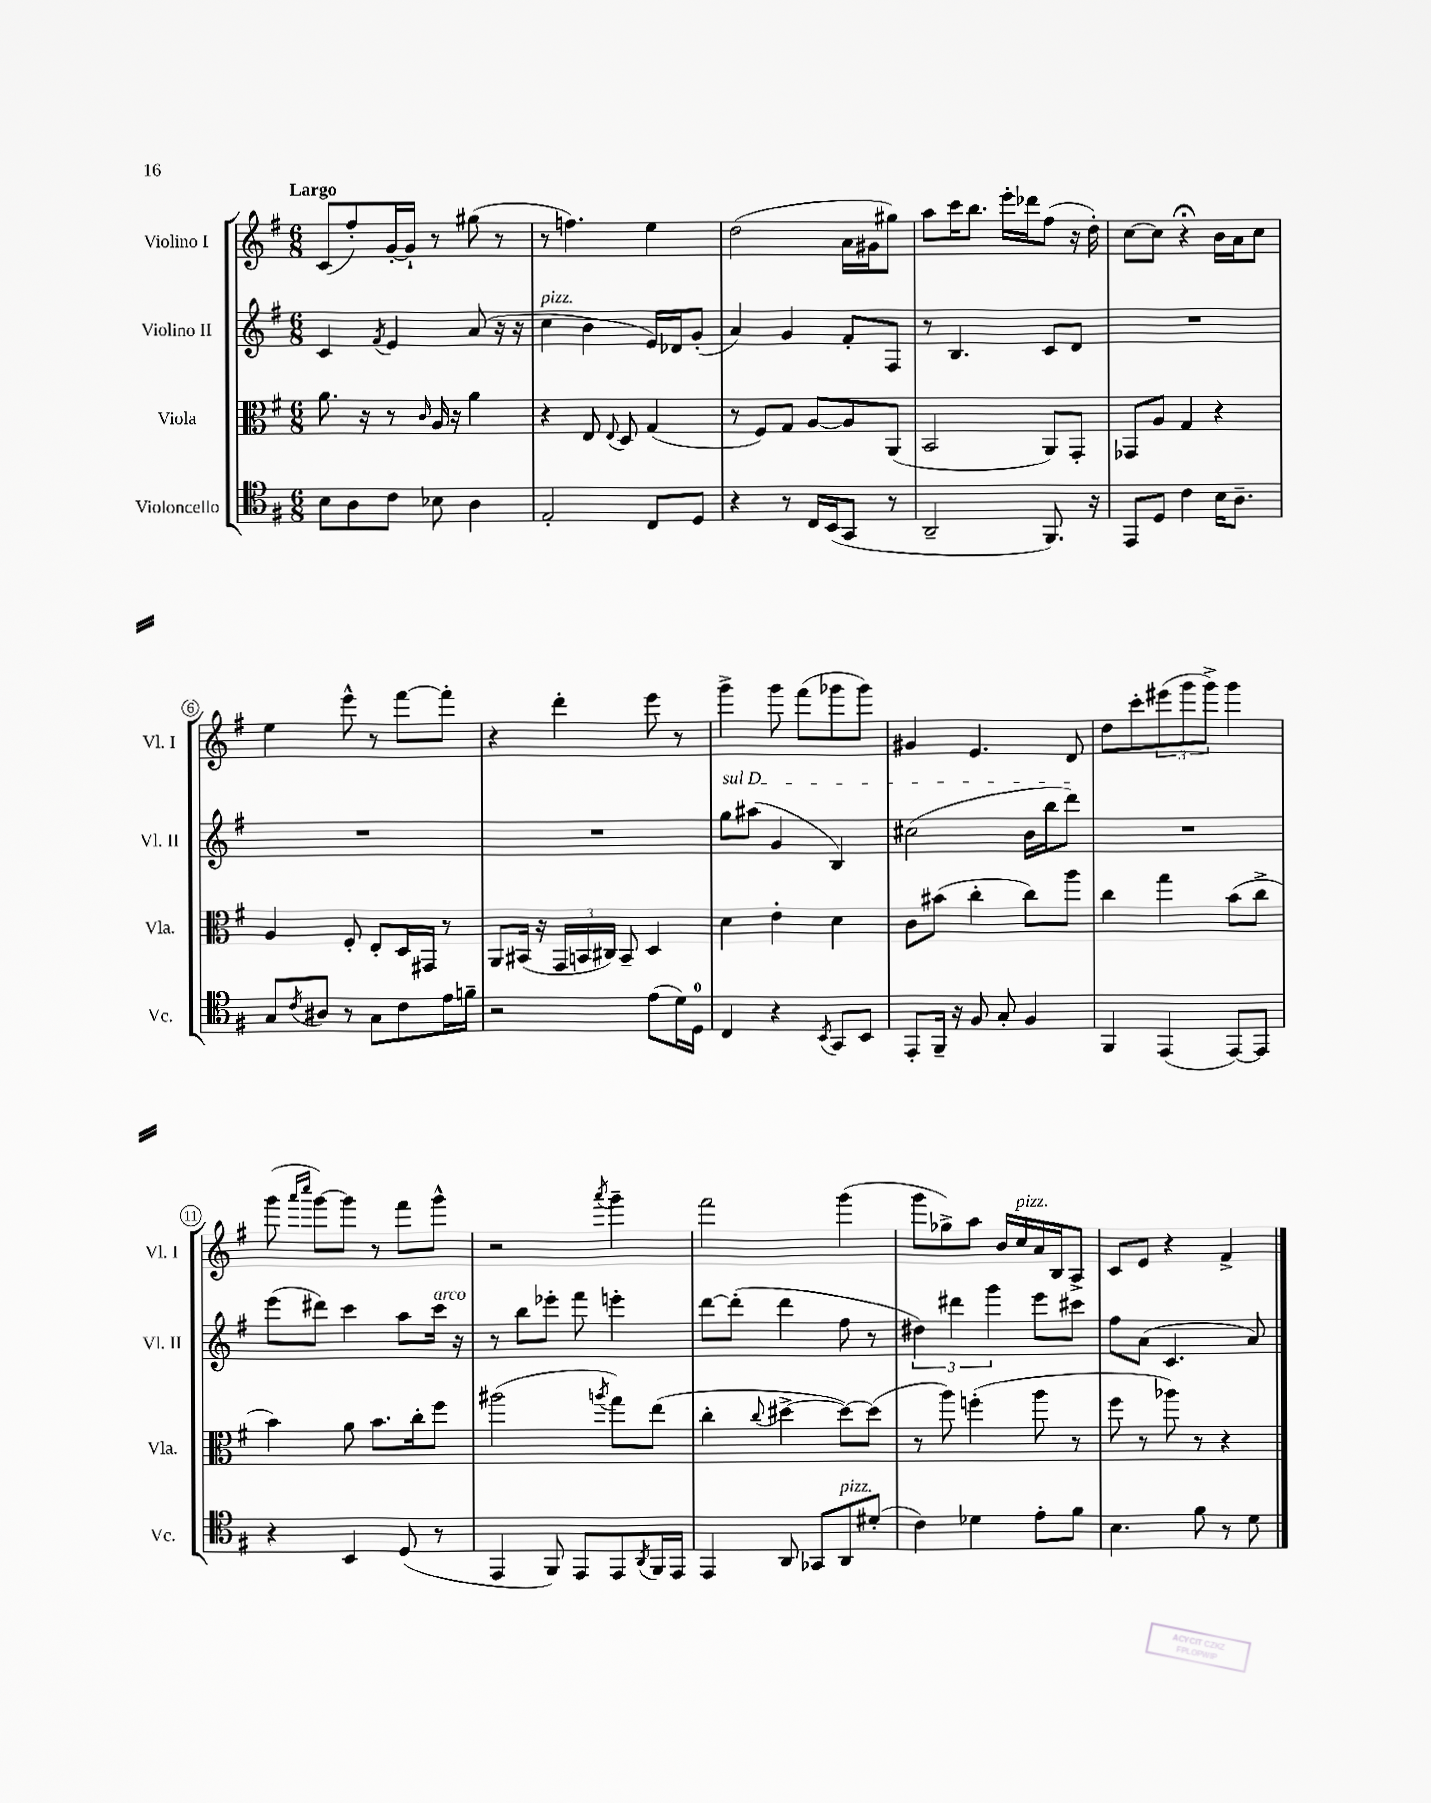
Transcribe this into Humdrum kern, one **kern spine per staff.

**kern	**kern	**kern	**kern
*part4	*part3	*part2	*part1
*staff4	*staff3	*staff2	*staff1
*I"Violoncello	*I"Viola	*I"Violino II	*I"Violino I
*I'Vc.	*I'Vla.	*I'Vl. II	*I'Vl. I
*clefC4	*clefC3	*clefG2	*clefG2
*k[f#]	*k[f#]	*k[f#]	*k[f#]
*M6/8	*M6/8	*M6/8	*M6/8
=1	=1	=1	=1
!	!	!	!LO:TX:a:B:t=Largo
8B\L	8.a\	4c/	(8c/L
8A\	.	.	8ff#'/)
.	16r	.	.
.	.	8qf#/	.
8c\J	8r	4e/	[16g'/L
.	.	.	16g`/JJ]
.	16qqc/	.	.
8B-X\	16A/	.	8r
.	16r	.	.
4A\	4a\	(8a/	(8gg#X\
.	.	16r	8r
.	.	16r	.
=2	=2	=2	=2
!	!	!LO:TX:a:i:t=pizz.	!
2E'/	4r	4cc\	8r
.	.	.	4.ffn\)
.	8E/	4b\	.
.	8qqE/	.	.
.	8D/	.	.
8C/L	(4G/	16e/LL)	4ee\
.	.	16d-X/J	.
8D/J	.	(8g'/J	.
=3	=3	=3	=3
4r	8r	4a/)	(2dd\
.	8F#/L)	.	.
8r	8G/J	4g/	.
16C/LL	[8A/L	.	.
(16BB/J	.	.	.
8GG/J	8A/]	8f#'/L	16a\LL
.	.	.	16g#X\J
8r	(8AA/J	8F#/J	8gg#X\J)
=4	=4	=4	=4
2AA~/	2BB/	8r	8aa\L
.	.	4.B/	16ccc\K
.	.	.	8.bb\J
.	.	.	16eee'\LL
.	.	.	16ddd-X\J
8.FF#/)	8AA/L)	8c/L	(8ff#\J
.	8GG'/J	8d/J	16r
16r	.	.	16dd'\)
=5	=5	=5	=5
8EE/L	8GG-X/L	2.r	[8cc\L
8D/J	8A/J	.	8cc\J]
4c\	4G/	.	4r;<
16B\KL	4r	.	16b\LL
8.A~\J	.	.	16a\J
.	.	.	8cc\J
!!LO:LB:g=z
=6	=6	=6	=6
8G/L	4A/	2.r	4ee\
8qc/	.	.	.
8A#X/J	.	.	.
8r	8F#'/	.	8eee^^\
8G\L	8E'/L	.	8r
8c\	16D/L	.	[8fff#\L
.	16GG#X/JJ	.	.
16e\L	8r	.	8fff#'\J]
16fn~\JJ	.	.	.
=7	=7	=7	=7
2r	8AA/L	2.r	4r
.	(16BB#X/Jk	.	.
.	16r	.	.
.	24GG/LL	.	4ddd'\
.	24BBn/	.	.
.	24C#X/JJ)	.	.
.	8BB~/	.	.
(8e\L	4D/	.	8eee\
16d\L)	.	.	8r
16D\JJ	.	.	.
=8	=8	=8	=8
!	!	!LO:TX:a:i:t=sul D	!
4C/	4d\	8gg\L	4ggg^\
.	.	(8aa#X\J	.
4r	4e'\	4g/	8ggg\
.	.	.	(8fff#\L
8qBB/	.	.	.
8GG/L	4d\	4B/)	8ggg-X\
8BB/J	.	.	8ggg-\J)
=9	=9	=9	=9
8EE'/L	8c\L	(2cc#X\	4g#X/
16FF#~/Jk	(8b#X\J	.	.
16r	.	.	.
8F#/	4cc'\	.	4.e/
8G'/	.	.	.
4F#/	8cc\L)	16b\LL	.
.	.	16bb\J	.
.	8aa\J	8ddd\J)	8d/
=10	=10	=10	=10
4FF#/	4cc\	2.r	8dd\L
.	.	.	8ccc'\
(4EE/	4gg\	.	(12eee#X\
.	.	.	12ggg\
.	.	.	12ggg^\J)
[8EE/L)	(8b\L	.	4ggg\
8EE/J]	8cc^\J	.	.
!!LO:LB:g=z
=11	=11	=11	=11
4r	4b\)	(8eee\L	(8ggg\
.	.	.	16qqaaa/LL
.	.	.	16qqcccc/JJ
.	.	8ddd#X\J)	[8ggg\L)
4BB/	8a\	4ccc\	8ggg\J]
.	8.b\L	.	8r
(8D/	.	8aa\L	8fff#\L
.	16cc'\k	.	.
!	!	!LO:TX:a:i:t=arco	!
8r	8ff#\J	16ccc\Jk	8ggg^^\J
.	.	16r	.
=12	=12	=12	=12
4EE/	(2aa#X\	8r	2r
.	.	8bb\L	.
8FF#/)	.	8eee-X'\J	.
8EE/L	.	8fff#\	.
.	8qaan/	.	8qaaa/
8EE/	8gg\L)	4eeen'\	4ggg~\
8qAA/	.	.	.
16FF#/L	(8ee\J	.	.
16EE/JJ	.	.	.
=13	=13	=13	=13
4EE/	4cc'\	[8ddd\L	2fff#\
.	.	(8ddd'\J]	.
.	8qqcc/	.	.
8AA/	[4dd#X^\	4ddd\	.
8GG-X/L	.	.	.
!LO:TX:a:i:t=pizz.	!	!	!
8AA/	8dd#\L_)	8ff#\	(4ggg\
(8d#X'/J	(8dd#\J]	8r	.
=14	=14	=14	=14
4c\)	8r	6dd#X\)	8ggg\L
.	8aa\)	.	8gg-X^\)
.	.	6ddd#X\	.
4d-X\	(4ffn'\	.	8aa\J
.	.	6ggg\	.
.	.	.	16b/LL
!	!	!	!LO:TX:a:i:t=pizz.
.	.	.	16cc/
8e'\L	8aa\	8eee\L	16a/
.	.	.	16B/J
8f#\J	8r	8ccc#X\J	8A^/J
=15	=15	=15	=15
4.B\	8ff#\	8ff#\L	8c/L
.	8r	(8a\J	8e/J
.	8aa-X\)	4.c/	4r
8f#\	8r	.	.
8r	4r	.	4f#^/
8d\	.	8a/)	.
==	==	==	==
*-	*-	*-	*-
